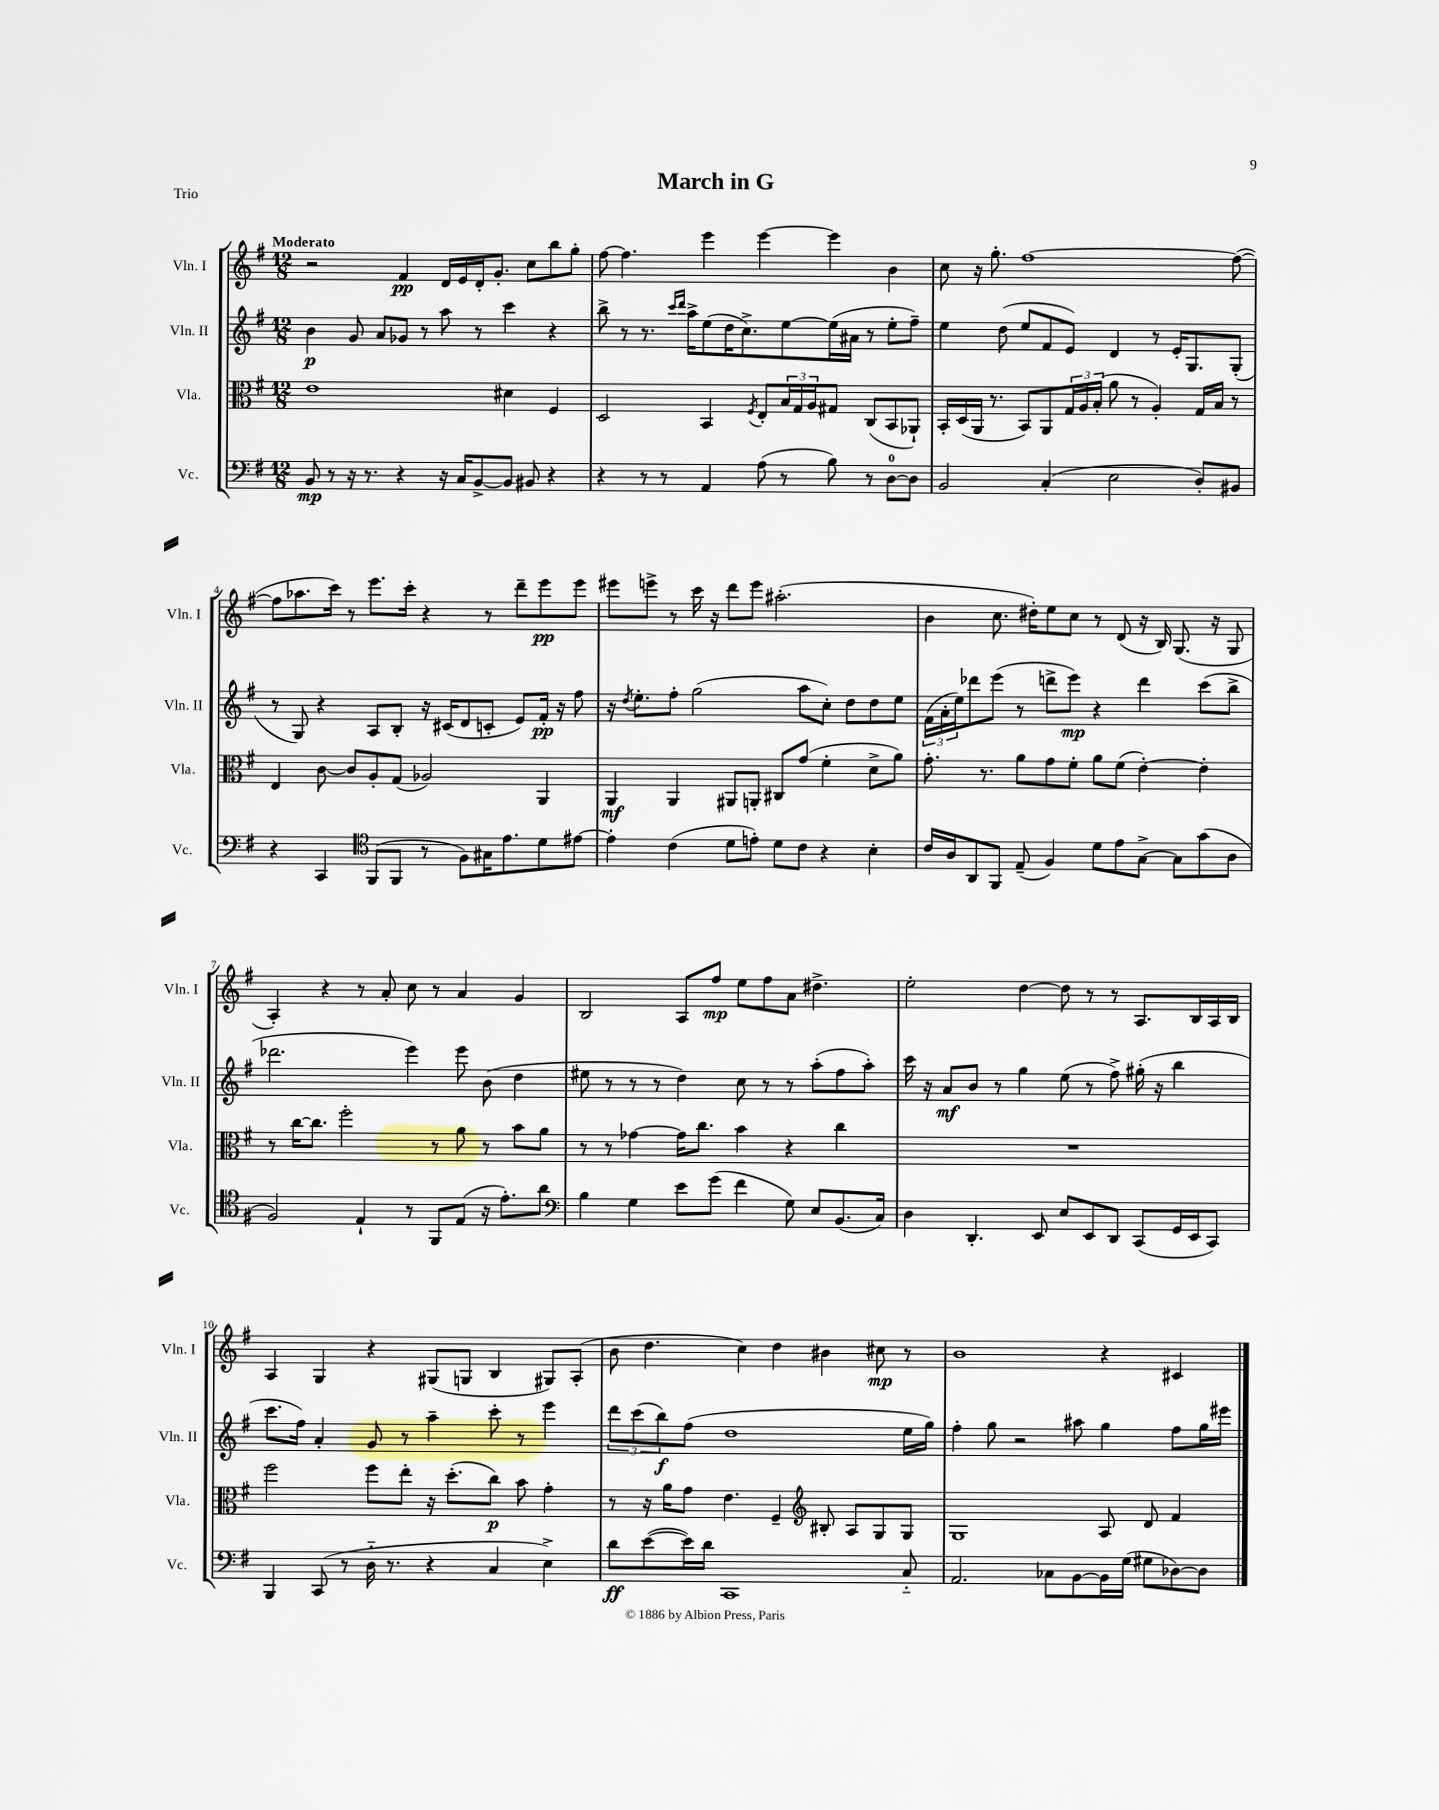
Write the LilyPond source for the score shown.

\header { title = "March in G" piece = "Trio" }
<<
\new StaffGroup <<
\new Staff = "s0" \with { instrumentName = "Vln. I" shortInstrumentName = "Vln. I" } {
    \clef treble \key g \major \numericTimeSignature \time 12/8 \tempo "Moderato"
    r2 fis'4\pp d'16 e'16 d'16-. g'8.-. c''8 b''8 g''8-. |
    fis''8~ fis''4. e'''4 e'''4~ e'''4 b'4 |
    c''8 r16 g''8.-. fis''1~ fis''8~( |
    fis''8 aes''8. c'''16) r8 e'''8. c'''16-. r4 r8 d'''8-- e'''8\pp e'''8 |
    eis'''8 e'''8-> r8 c'''16 r16 d'''8 e'''8 ais''2.-.( |
    b'4 c''8. dis''16-.) e''8 c''8 r8 d'8( r16 b16) g8.( r16 g8 |
    a4-.) r4 r8 a'8-. c''8 r8 a'4 g'4 |
    b2 a8 fis''8\mp e''8 fis''8 a'8 dis''4.-> |
    e''2-. d''4~ d''8 r8 r8 a8. b16 a16 b16 |
    a4 g4 r4 gis8( g8 b4 gis8) a8-.( |
    b'8 d''4. c''4) d''4 bis'4 cis''8\mp r8 |
    b'1 r4 cis'4 \bar "|." |
}
\new Staff = "s1" \with { instrumentName = "Vln. II" shortInstrumentName = "Vln. II" } {
    \clef treble \key g \major \numericTimeSignature \time 12/8
    b'4\p g'8 a'8 ges'8 r8 a''8 r8 c'''4 r4 |
    b''8-> r8 r8. \grace { c'''16 d'''16 } a''16-> e''8( d''16 c''8.->) e''8~ e''16( ais'16 r8 e''8-. fis''8--) |
    e''4 d''8( e''8 fis'8 e'8) d'4 r8 e'16-. g8. g8-.( |
    r8 g8) r4 a8 b8-. r16 cis'16( d'8 c'8-. e'8) fis'16-.\pp r16 fis''8 |
    r16 \acciaccatura { d''8 } e''8.-. fis''8-. g''2( a''8 c''8-.) d''8 d''8 e''8 |
    \tuplet 3/2 { fis'16( a'16-. e''16) } des'''8 e'''8( r8 d'''8-> e'''8\mp) r4 d'''4 c'''8( b''8-> |
    des'''2. e'''4) e'''8 b'8( d''4 |
    eis''8 r8 r8 r8 d''4) c''8 r8 r8 a''8-.( fis''8 a''8-.) |
    c'''16 r16 a'8\mf b'8 r8 g''4 e''8( r8 fis''8->) gis''16-.( r16 b''4 |
    c'''8. fis''16) a'4-. g'8 r8 a''4-- c'''8-. r8 e'''4 |
    \tuplet 3/2 { d'''8 c'''8( b''8\f) } fis''8( d''1 e''16 g''16) |
    fis''4-. g''8 r2 ais''8 g''4 fis''8 g''16 eis'''16 \bar "|." |
}
\new Staff = "s2" \with { instrumentName = "Vla." shortInstrumentName = "Vla." } {
    \clef alto \key g \major \numericTimeSignature \time 12/8
    e'1 dis'4 fis4 |
    d2 b,4 \acciaccatura { fis8 } e8-. \tuplet 3/2 { b16 g16 a16 } gis8 c8( b,8 aes,8-!) |
    b,16-. d16( a,16 r8. b,8) a,8 \tuplet 3/2 { g16 a16 b16-.( } a'8 r8 a4-.) g16 b16 r8 |
    e4 c'8~ c'8 a8-. g8( aes2) a,4 |
    a,4\mf a,4 ais,8 a,8-. cis8 g'8( fis'4-. d'8-> a'8) |
    g'8.-. r8. a'8 g'8 fis'8-. a'8 fis'8( e'4~-.) e'4-. |
    r8 c''16~ c''8. fis''2-. r8 a'8 r8 b'8 a'8 |
    r8 r8 ges'4~ ges'16 c''8. b'4 r4 c''4 |
    R1. |
    fis''2 fis''8 e''8-. r16 d''8.-.( c''8\p) b'8 g'4-. |
    r8 r16 a'16 g'8 e'4. fis4-- \clef treble bis8-. a8 g8 g8 |
    g1 a8 d'8 fis'4 \bar "|." |
}
\new Staff = "s3" \with { instrumentName = "Vc." shortInstrumentName = "Vc." } {
    \clef bass \key g \major \numericTimeSignature \time 12/8
    b,8\mp r8 r16 r8. r4 r16 c16 b,8~-> b,8 bis,8 r4 |
    r4 r8 r8 a,4 a8( r8 b8) r8 d8-0~ d8 |
    b,2 c4-.( e2 d8-.) bis,8 |
    r4 c,4 \clef tenor fis,8( fis,8 r8 fis8) gis16 e'8. d'8 eis'8~ |
    eis'4-. c'4( d'8 e'8-.) d'8 c'8 r4 b4-. |
    c'16 a16 a,8 fis,8 e8--( fis4) d'8 e'8 g8~-> g8 g'8( a8 |
    fis2) e4-! r8 fis,8 e8( r16 e'8.-.) a'8 |
    \clef bass b4 g4 e'8 g'8( fis'4 g8) e8 b,8.( c16) |
    d4 d,4.-. e,8 e8 e,8 d,8 c,8( g,16 e,16 c,8) |
    b,,4 c,8( r8 d16-_ r8. r4 c4 e4->) |
    d'8\ff e'8~( e'16) d'16 c,1 c8-_ |
    a,2. ces8 b,8~ b,16 g16( gis8 des8~) des8 \bar "|." |
}
>>
>>
